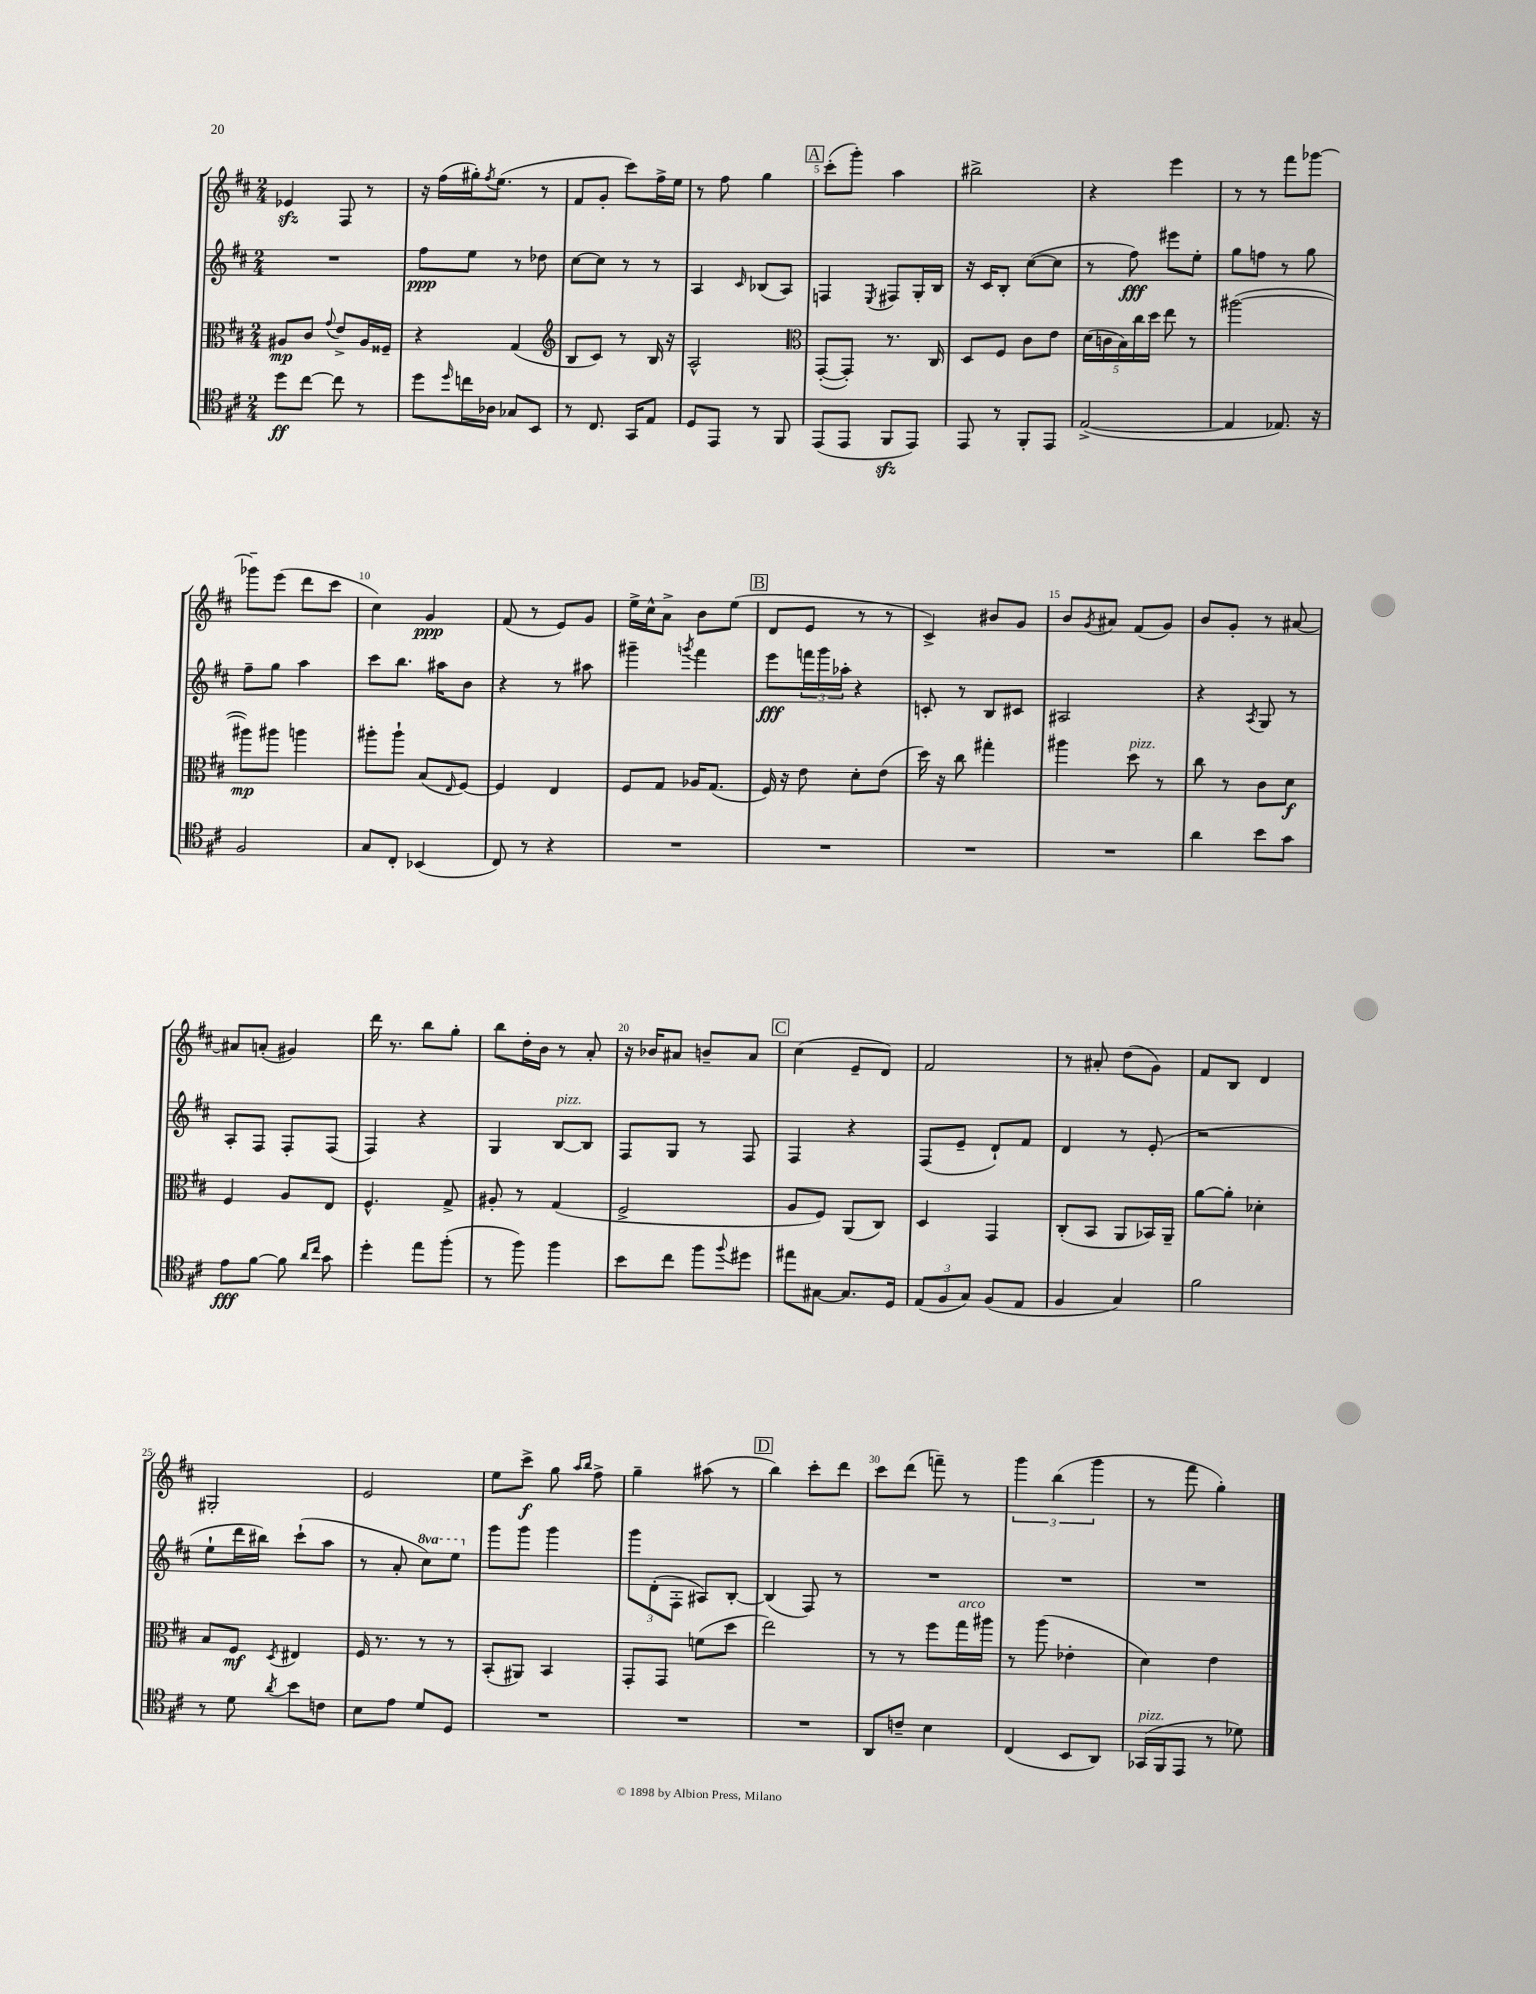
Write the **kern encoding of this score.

**kern	**kern	**kern	**kern
*staff4	*staff3	*staff2	*staff1
*clefC4	*clefC3	*clefG2	*clefG2
*k[f#c#]	*k[f#c#]	*k[f#c#]	*k[f#c#]
*M2/4	*M2/4	*M2/4	*M2/4
8dd	8A#	2r	4e-
[8cc#	8c#	.	.
.	8qqg	.	.
8cc#]	8e^	.	8F#
8r	16A#	.	8r
.	16F##~	.	.
=	=	=	=
8dd	4r	8ff#	16r
.	.	.	(16ff#
16qqdd	.	.	.
16cc	.	8ee	16gg#')
.	.	.	8qff#
16A-	.	.	(8.ee
8G-	(4G	8r	.
8BB	.	8dd-	8r
=	=	=	=
*	*clefG2	*	*
8r	8B	[8cc#	8f#
8.C#	8c#)	8cc#]	8g'
.	8r	8r	8ccc#)
16GG	.	.	.
8E	16B	8r	16ff#^
.	16r	.	16ee
=	=	=	=
8D	2A^^	4A	8r
8EE	.	.	8ff#
.	.	16qqc#	.
8r	.	(8B-	4gg
8FF#	.	8A)	.
=	=	=	=
*	*clefC3	*	*
(8EE	([8GG'	4F	(8ccc#'
8EE	8GG'])	.	8ggg')
.	.	8qE	.
8FF#	8.r	8F#	4aa
8EE)	.	16G'	.
.	16C#	16B	.
=	=	=	=
8EE	8D	16r	2bb#^
.	.	16c#	.
8r	8F#	8B'	.
8FF#'	8c#	([8cc#	.
8EE	8e	8cc#]	.
=	=	=	=
([2E^	(20d	8r	4r
.	20c	.	.
.	20B)	.	.
.	.	8ff#)	.
.	20cc#	.	.
.	20dd	.	.
.	8ee	8eee#	4eee
.	8r	8ee'	.
=	=	=	=
4E]	([2aa#	8gg	8r
.	.	8ff	8r
8.E-)	.	8r	8fff#
.	.	8gg	[8ggg-
16r	.	.	.
=	=	=	=
2F#	8aa#])	8ff#~	8ggg-~]
.	8aa#	8gg	(8eee
.	4aa	4aa	8ddd
.	.	.	8ccc#
=	=	=	=
8G	8aa#'	8ccc#	4cc#)
8C#'	8aa#`	8.bb	.
(4BB-	(8B	.	4g
.	.	16aa#	.
.	16qqE	.	.
.	[8F#)	8b	.
=	=	=	=
8C#)	4F#]	4r	(8f#
8r	.	.	8r
4r	4E	8r	8e)
.	.	8aa#	8g
=	=	=	=
2r	8F#	4ggg#~	16ee^
.	.	.	16cc#^^
.	8G	.	8a^
.	.	8qggg	.
.	16A-	4fff#	8b
.	(8.G	.	.
.	.	.	(8ee
=	=	=	=
2r	16F#)	8eee	8d
.	16r	.	.
.	8e	24fff	8e
.	.	24ggg	.
.	.	24aa-'	.
.	8d'	4r	8r
.	(8e	.	8r
=	=	=	=
2r	16dd)	8c'	4c#^)
.	16r	.	.
.	8cc#	8r	.
.	4gg#'	8B	8b#
.	.	8c#	8g
=	=	=	=
2r	4aa#	2A#	8b
.	.	.	8qg
.	.	.	8a#
.	8dd	.	(8f#
.	8r	.	8g)
=	=	=	=
4a	8cc#	4r	8b
.	8r	.	8g'
.	.	8qA	.
8b	8c#	8G	8r
8g	8d	8r	[8a#
=	=	=	=
8e	4F#	8A'	8a#]
[8f#	.	8F#	(8a'
8f#]	8A	8F#'	4g#)
16qqa	.	.	.
16qqcc#	.	.	.
8g	8E	(8F#	.
=	=	=	=
4dd'	4.F#^^	4F#)	16ddd
.	.	.	8.r
8ee	.	4r	8bb
(8ff#'	8G^	.	8gg'
=	=	=	=
8r	8A#'	4G	8bb
8ff#)	8r	.	16dd'
.	.	.	16b
4ff#	(4G	[8B	8r
.	.	8B]	8a'
=	=	=	=
8b	2F#^	8F#	16r
.	.	.	16b-
8cc#	.	8G	8a#
8ff#	.	8r	8b~
8qqff#	.	.	.
8dd#	.	8F#	8a#
=	=	=	=
8ee#	8A	4F#	(4cc#
[8G#	8F#)	.	.
8.G#]	(8AA	4r	8e~
.	8C#)	.	8d)
16D	.	.	.
=	=	=	=
(12E	4D	(8F#	2f#
12F#	.	.	.
.	.	8e~	.
12G)	.	.	.
(8F#	4GG	8d`)	.
8E	.	8f#	.
=	=	=	=
4F#	(8C#'	4d	8r
.	8BB	.	8a#'
4G)	8AA	8r	(8dd
.	16BB-)	(8e'	8g)
.	16AA~	.	.
=	=	=	=
2f#	[8a	2r	8f#
.	8a']	.	8B
.	4d-'	.	4d
=	=	=	=
8r	8B	8ee`	2G#'
8d	8F#	16ddd	.
.	.	16bb#)	.
8qa	8qD	.	.
8b	4E#	(8ccc#`	.
8c	.	8aa	.
=	=	=	=
8B	16F#	8r	2e
.	8.r	.	.
8e	.	8a'	.
8d	8r	8ccc#)	.
8D	8r	8eee	.
=	=	=	=
2r	(8BB'	8ggg	8ee
.	8AA#)	8ggg	8ccc#^
.	4BB	4ggg	8gg
.	.	.	16qqaa
.	.	.	16qqbb
.	.	.	8ff#^
=	=	=	=
2r	8GG'	12ggg	4gg~
.	.	(12d'	.
.	8GG	.	.
.	.	12F#'	.
.	(8f	8A#)	(8aa#
.	8dd	[8B'	8r
=	=	=	=
2r	2ee)	(4B]	4bb)
.	.	8F#)	8ccc#'
.	.	8r	8ddd
=	=	=	=
8AA	8r	2r	8ccc#
8c~	8r	.	(8ddd
4B	8ff#	.	8fff~)
.	16gg	.	8r
.	16aa#	.	.
=	=	=	=
(4C#	8r	2r	6ggg
.	(8aa	.	.
.	.	.	(6bb
8BB	4e-'	.	.
.	.	.	6ggg
8AA)	.	.	.
=	=	=	=
(16GG-	4d)	2r	8r
16FF#	.	.	.
8EE	.	.	8fff#
8r	4e	.	4gg')
8d-)	.	.	.
==	==	==	==
*-	*-	*-	*-
